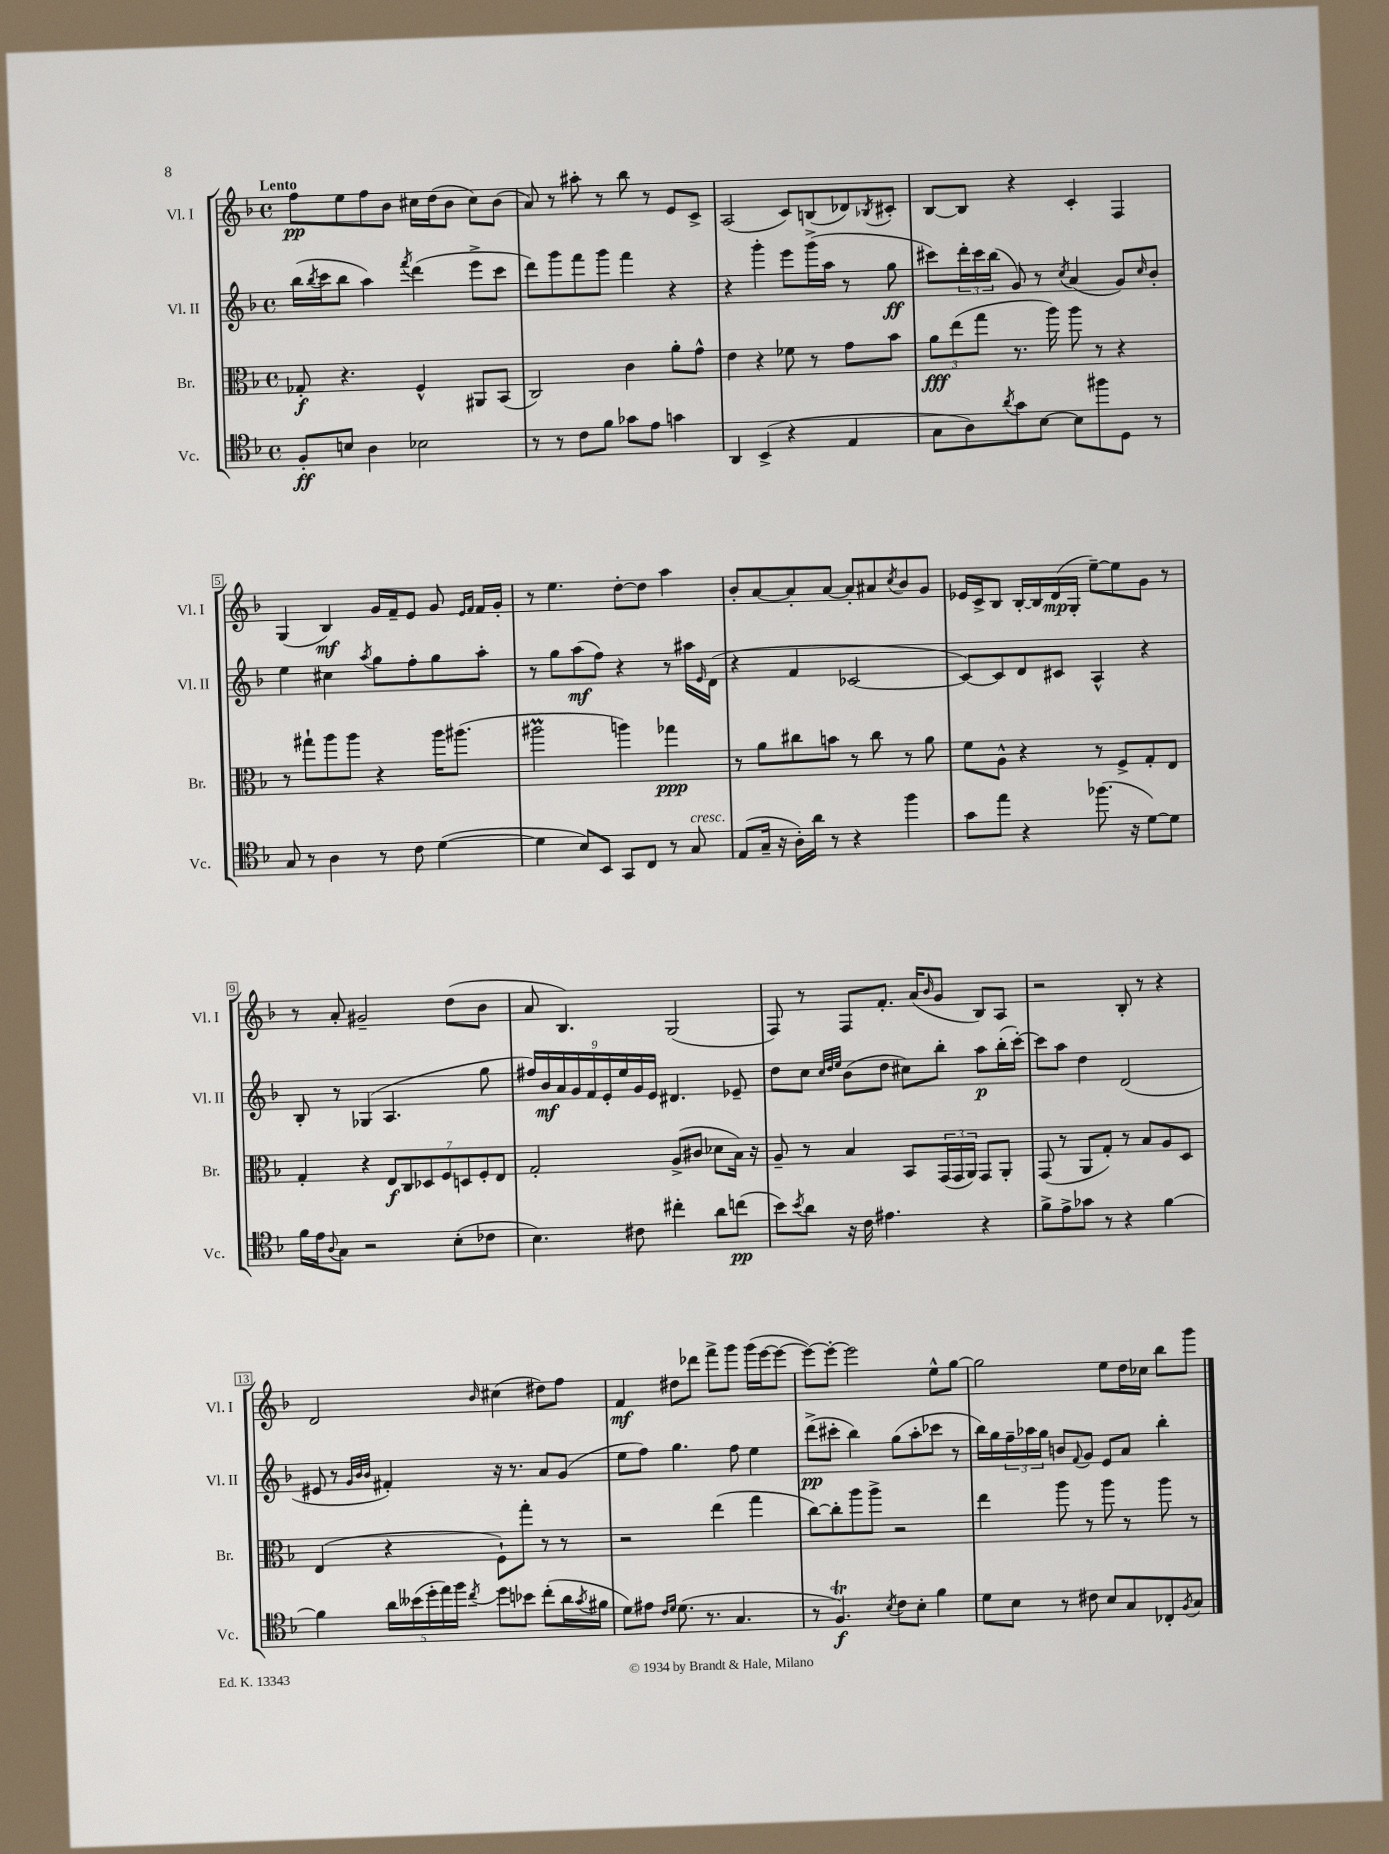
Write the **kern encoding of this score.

**kern	**kern	**kern	**kern
*staff4	*staff3	*staff2	*staff1
*clefC4	*clefC3	*clefG2	*clefG2
*k[b-]	*k[b-]	*k[b-]	*k[b-]
*M4/4	*M4/4	*M4/4	*M4/4
*met(c)	*met(c)	*met(c)	*met(c)
8F'/L	8G-'/	(16bb-\LL	8ff\L
.	.	8qbb-/	.
.	.	16ccc\J	.
8B/J	4.r	8bb-\J	8ee\
4A\	.	4aa\)	8ff\
.	.	.	8b-\J
.	.	8qfff/	.
2B-\	4F^^/	(4ddd\	16cc#\LL
.	.	.	(16dd\J
.	.	.	8b-\J
.	8AA#/L	8eee^\L	8cc#\L)
.	(8BB-/J	8ccc\J	(8b-\J
=	=	=	=
8r	2C/)	8ddd\L)	8a/)
8r	.	8ggg\	8r
8c\L	.	8fff\	8aa#'\
8f\J	.	8ggg\J	8r
8g-\L	4c\	4fff\	8bb-\
8e\J	.	.	8r
4g\	8a'\L	4r	8e/L
.	8g^^\J	.	8c^/J
=	=	=	=
4AA/	4e\	4r	(2A/
(4BB-^/	4r	4ggg'\	.
4r	8f-\	8eee\L	8c/L)
.	8r	(16ggg^\L	(8B/
.	.	16aa\JJ	.
4E/	8g\L	8r	8d-/)
.	.	.	8qB-/
.	8b-\J	8gg\	8c#'/J
=	=	=	=
8G\L	12a\L	8ccc#\L)	[8B-/L
.	(12ee\	.	.
8A\)	.	24ddd'\L	8B-/]J
.	12gg\J	24ccc#\	.
.	.	(24bb-\JJ	.
8qa/	.	.	.
8g\	8.r	8g/)	4r
[8B-\J	.	8r	.
.	16aa\)	.	.
.	.	8qcc/	.
8B-\]L	8aa\	(4a/	4c'/
8ff#\	8r	.	.
8D\J	4r	8g/L)	4F/
.	.	16qqcc/	.
8r	.	8b-'/J	.
=	=	=	=
8G/	8r	4ee\	(4G/
8r	8gg#`\L	.	.
4A\	8aa\	4cc#\	4B-/)
.	8aa\J	.	.
.	.	8qaa/	.
8r	4r	8gg\L	16g/LL
.	.	.	16f~/J
8c\	.	8ff'\	8e/J
([4d\	16aa\LK	8gg\	8g/
.	(8.aa#\J	.	.
.	.	.	16qqe/LL
.	.	.	16qqf/JJ
.	.	8aa'\J	16f/LL
.	.	.	16g'/JJ
=	=	=	=
4d\]	2aa#\	8r	8r
.	.	8gg\L	4.ee\
8B-/L)	.	(8aa\	.
8BB-/J	.	8ff\J)	.
8GG/L	4aa\)	4r	[8dd'\L
8C/J	.	.	8dd\]J
8r	4gg-\	8r	4aa\
8G/	.	16aa#\LL	.
.	.	16qqe/	.
.	.	(16d\JJ	.
=	=	=	=
(8E/L	8r	4r	8b-'/L
16G~/Jk	8a\L	.	[8a/
16r	.	.	.
16A'\LL)	8cc#\	4f/	8a'/]
16a\JJ	.	.	.
8r	8b\J	.	[8a/J
4r	8r	[2c-/	8a'/]L
.	8cc#\	.	8a#/
.	.	.	8qcc/
4ff\	8r	.	8b-/
.	8a\	.	8g/J
=	=	=	=
8g\L	8f\L	8c-/_L)	16e-/LL
.	.	.	16c^/J
8ee\J	8A^^\J	8c-/]	8B-/J
4r	4r	8d/	[16B-'/LL
.	.	.	16B-/]
.	.	8c#/J	(16d/
.	.	.	16G'/JJ
(8.ff-\	8r	4A^^/	[8ee~\L)
.	8F^/L	.	8ee\]
16r	.	.	.
[8d\L)	8G'/	4r	8g\J
8d\]J	8E/J	.	8r
=	=	=	=
16f\LL	4G'/	8B-'/	8r
16e\J	.	.	.
8qqA/	.	.	.
8G\J	.	8r	8a'/
2r	4r	(4G-/	2g#~/
.	14E/L	4.A/	.
.	14C/	.	.
.	14D-/	.	.
.	14F/	.	.
(8B-'\L	.	.	(8dd\L
.	14D/	.	.
.	14F'/	.	.
8c-\J	.	8gg\	8b-\J
.	14E/J	.	.
=	=	=	=
4.B-\)	2G'/	18ff#/LL)	8a/
.	.	18b-/	.
.	.	18a/	.
.	.	.	4.B-/)
.	.	18g/	.
.	.	18f/	.
.	.	18e'/	.
.	.	18ee/	.
8c#\	.	.	.
.	.	18g/	.
.	.	18e/JJ	.
4cc#'\	(8A^/L	4.d#/	(2G/
.	8c#/J	.	.
8a\L	8d-\L	.	.
(8cc\J	16B-\Jk)	8e-~/	.
.	16r	.	.
=	=	=	=
8b-\L)	8A~/	8dd\L	8F/)
8qb-/	.	.	.
8a\J	8r	8cc\J	8r
.	.	32qqcc/LLL	.
.	.	32qqdd/	.
.	.	32qqee/JJJ	.
16r	4B-/	(8b-\L	8F/L
16c\	.	.	.
4.e#\	.	8dd\J	8.f'/J
.	8BB-/L	8cc#\L)	.
.	.	.	(16a/LK
.	.	.	16qqb-/
.	(24GG/L	8bb-'\J	8g/J
.	24GG/	.	.
.	24AA/JJ)	.	.
4r	8GG/L	8aa\L	8B-/L)
.	8AA'/J	(16bb-'\L	8A/J
.	.	[16ccc'\JJ)	.
=	=	=	=
8f^\L	(8GG/	8ccc\]L	2r
8e^\	8r	8aa\J	.
8g-\J	8AA/L	4dd\	.
8r	8G'/J)	.	.
4r	8r	(2d/	8B-'/
.	8B-/L	.	8r
[4f\	8A/	.	4r
.	8D/J	.	.
=	=	=	=
4f\]	(4E/	8e#/	2d/
.	.	8r	.
.	.	32qqg/LLL	.
.	.	32qqb-/	.
.	.	32qqb-/JJJ	.
20a\LL	4r	4f#'/)	.
(20b--\	.	.	.
20dd'\	.	.	.
20ee\)	.	.	.
20ff\JJ	.	.	.
8qcc/	.	.	16qqb-/
8dd\L	8F`\L)	16r	(4cc#\
.	.	8.r	.
8b-\J	8gg'\J	.	.
(8cc'\L	8r	8a/L	8dd#\L)
16a\L	8r	(8g/J	8ff\J
8qg/	.	.	.
16f#\JJ	.	.	.
=	=	=	=
8d\L)	2r	8ee\L	4f/
8e#\J	.	8ff\J)	.
16qqc/LL	.	.	.
16qqd/JJ	.	.	.
(8.d\	.	4.gg\	8dd#\L
.	.	.	8ddd-\J
8.r	.	.	.
.	(4ee\	.	8fff^\L
4.G/	.	8ff\	8ggg\J
.	4gg\	4ee\	(16ggg\LL
.	.	.	[16eee\J
.	.	.	8eee\_J
=	=	=	=
8r	[8cc\L)	(8ddd^\L	8eee\_L)
4.F/)	8cc'\]	8ccc#'\J	8eee'\_J
.	8aa\	4bb-\)	2eee\]
.	8aa^\J	.	.
8qB-/	.	.	.
8c\L	2r	(8gg\L	.
8B-'\J	.	8aa'\	.
4f\	.	8ccc-\J	8ee^^\L
.	.	8r	[8gg\J
=	=	=	=
8d\L	4ee\	16bb-\LL)	2gg\]
.	.	16gg\	.
8B-\J	.	24ff~\	.
.	.	24aa-\	.
.	.	24gg\JJ	.
8r	8aa\	8b/L	.
.	.	8qqf/	.
8c#\	8r	8g/J	.
8B-/L	8aa\	8e/L	8ee\L
8G/	8r	8a/J	16dd\L
.	.	.	16cc-\JJ
8C-'/	8aa\	4bb-'\	8bb-\L
8qF/	.	.	.
8G/J	8r	.	8ggg\J
==	==	==	==
*-	*-	*-	*-
